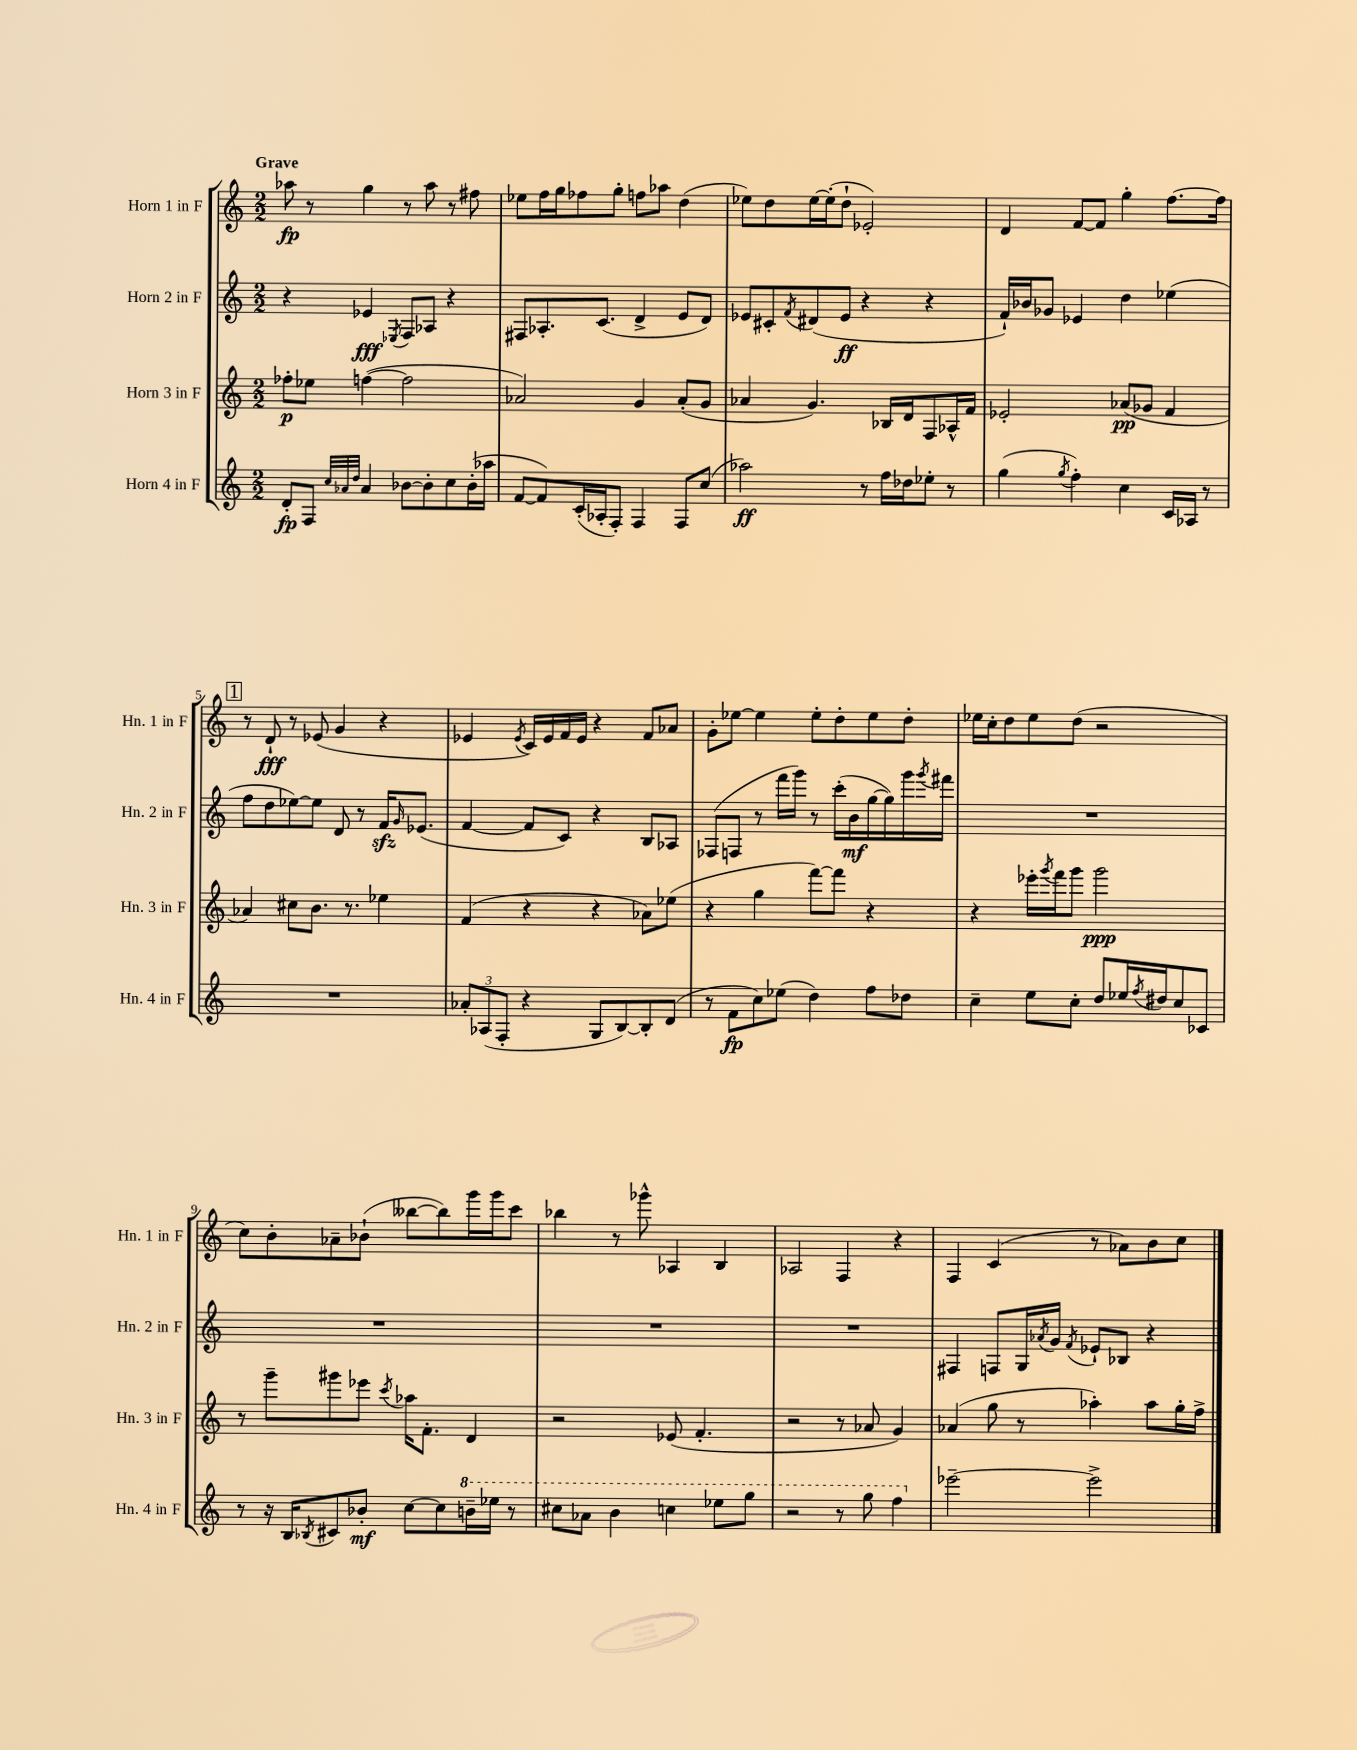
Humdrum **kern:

**kern	**dynam	**kern	**dynam	**kern	**dynam	**kern	**dynam
*part4	*part4	*part3	*part3	*part2	*part2	*part1	*part1
*staff4	*staff4	*staff3	*staff3	*staff2	*staff2	*staff1	*staff1
*I"Horn 4 in F	*	*I"Horn 3 in F	*	*I"Horn 2 in F	*	*I"Horn 1 in F	*
*I'Hn. 4 in F	*	*I'Hn. 3 in F	*	*I'Hn. 2 in F	*	*I'Hn. 1 in F	*
*clefG2	*	*clefG2	*	*clefG2	*	*clefG2	*
*k[]	*	*k[]	*	*k[]	*	*k[]	*
*M2/2	*	*M2/2	*	*M2/2	*	*M2/2	*
=1	=1	=1	=1	=1	=1	=1	=1
!	!	!	!	!	!	!LO:TX:a:B:t=Grave	!
8d'/L	fp	8ff-X'\L	p	4r	.	8aa-X\	fp
8F/J	.	8ee-X\J	.	.	.	8r	.
32qqcc/LLL	.	.	.	.	.	.	.
32qqa-X/	.	.	.	.	.	.	.
32qqdd/JJJ	.	.	.	.	.	.	.
4a-/	.	([4ffn\	.	4e-X/	fff	4gg\	.
.	.	.	.	8qE-X/	.	.	.
[8b-X\L	.	2ff\]	.	8F/L	.	8r	.
8b-'\]	.	.	.	8A-X/J	.	8aa-\	.
8cc\	.	.	.	4r	.	8r	.
(16b-'\L	.	.	.	.	.	8ff#X\	.
16aa-X\JJ	.	.	.	.	.	.	.
=2	=2	=2	=2	=2	=2	=2	=2
[8f/L	.	2a-X/)	.	8F#X/L	.	8ee-X\L	.
8f/])	.	.	.	8.A-X'/	.	16ff\L	.
.	.	.	.	.	.	16gg\J	.
(16c'/L	.	.	.	.	.	8ff-X\	.
16A-X'/J	.	.	.	(8.c/J	.	.	.
8F'/J)	.	.	.	.	.	8gg'\J	.
4F/	.	4g/	.	4d^/	.	8ffn\L	.
.	.	.	.	.	.	8aa-X\J	.
8F/L	.	(8a-'/L	.	8e/L	.	(4dd\	.
(8cc/J	.	8g/J	.	8d/J)	.	.	.
=3	=3	=3	=3	=3	=3	=3	=3
2aa-X\)	ff	4a-X/	.	8e-X/L	.	8ee-X\L)	.
.	.	.	.	8c#X'/	.	8dd\	.
.	.	.	.	8qf/	.	.	.
.	.	4.g/)	.	(8d#X/	.	[16ee-\L	.
.	.	.	.	.	.	(16ee-'\J]	.
.	.	.	.	8e-/J	ff	8dd`\J	.
8r	.	.	.	4r	.	2e-X'/)	.
16ff\LL	.	16B-X/LL	.	.	.	.	.
16dd-X\J	.	16d/J	.	.	.	.	.
8ee-X'\J	.	8F/	.	4r	.	.	.
8r	.	16A-X^^/L	.	.	.	.	.
.	.	16f/JJ	.	.	.	.	.
=4	=4	=4	=4	=4	=4	=4	=4
(4gg\	.	2e-X'/	.	16f`/LL)	.	4d/	.
.	.	.	.	16b-X/J	.	.	.
.	.	.	.	8g-X/J	.	.	.
8qgg/	.	.	.	.	.	.	.
4ff'\)	.	.	.	4e-X/	.	[8f/L	.
.	.	.	.	.	.	8f/J]	.
4cc\	.	(8a-X/L	pp	4dd\	.	4gg'\	.
.	.	8g-X/J	.	.	.	.	.
16c/LL	.	4f/	.	(4ee-X\	.	[8.ff\L	.
16A-X/JJ	.	.	.	.	.	.	.
8r	.	.	.	.	.	.	.
.	.	.	.	.	.	16ff\Jk]	.
!!LO:LB:g=z
!!LO:REH:place=s1:t=1
=5	=5	=5	=5	=5	=5	=5	=5
1r	.	4a-X/)	.	8ff\L	.	8r	.
.	.	.	.	8dd\	.	8d`/	fff
.	.	8cc#X\L	.	[8ee-X\)	.	8r	.
.	.	8.b\J	.	8ee-\J]	.	(8e-X/	.
.	.	.	.	8d/	.	4g/	.
.	.	8.r	.	.	.	.	.
.	.	.	.	8r	.	.	.
.	.	4ee-X\	.	16fzz/KL	.	4r	.
.	.	.	.	16qqg/	.	.	.
.	.	.	.	(8.e-X/J	.	.	.
=6	=6	=6	=6	=6	=6	=6	=6
12a-X'/L	.	(4f/	.	[4f/	.	4e-X/	.
(12A-X/	.	.	.	.	.	.	.
12F'/J	.	.	.	.	.	.	.
.	.	.	.	.	.	8qe-/	.
4r	.	4r	.	8f/L]	.	16c/LL)	.
.	.	.	.	.	.	16e-/	.
.	.	.	.	8c/J)	.	16f/	.
.	.	.	.	.	.	16e-/JJ	.
8G/L	.	4r	.	4r	.	4r	.
[8B/)	.	.	.	.	.	.	.
8B'/]	.	8a-X\L)	.	8B/L	.	8f/L	.
(8d/J	.	(8ee-X\J	.	8A-X/J	.	8a-X/J	.
=7	=7	=7	=7	=7	=7	=7	=7
8r	.	4r	.	(8F-X/L	.	8g'\L	.
8f\L	fp	.	.	8Fn/J	.	[8ee-X\J	.
8cc\)	.	4gg\	.	8r	.	4ee-\]	.
(8ee-X\J	.	.	.	16fff\LL	.	.	.
.	.	.	.	16ggg\JJ)	.	.	.
4dd\)	.	[8fff\L)	.	8r	.	8ee-'\L	.
.	.	8fff\J]	.	(16ccc'\LL	.	8dd'\	.
.	.	.	.	16b\	mf	.	.
8ff\L	.	4r	.	[16gg\	.	8ee-\	.
.	.	.	.	16gg\])	.	.	.
8dd-X\J	.	.	.	16ggg\	.	8dd'\J	.
.	.	.	.	8qggg/	.	.	.
.	.	.	.	16fff#X\JJ	.	.	.
=8	=8	=8	=8	=8	=8	=8	=8
4cc~\	.	4r	.	1r	.	16ee-X\LL	.
.	.	.	.	.	.	16cc'\J	.
.	.	.	.	.	.	8dd\	.
8ee\L	.	16eee-X'\LL	.	.	.	8ee-\	.
.	.	8qggg/	.	.	.	.	.
.	.	16fff\J	.	.	.	.	.
8cc'\J	.	8ggg\J	.	.	.	(8dd\J	.
8dd/L	.	2ggg\	ppp	.	.	2r	.
16ee-X/L	.	.	.	.	.	.	.
8qff/	.	.	.	.	.	.	.
16dd#X/J	.	.	.	.	.	.	.
8cc/	.	.	.	.	.	.	.
8c-X/J	.	.	.	.	.	.	.
!!LO:LB:g=z
=9	=9	=9	=9	=9	=9	=9	=9
8r	.	8r	.	1r	.	8cc\L)	.
16r	.	8ggg~\L	.	.	.	8b'\	.
16B/KL	.	.	.	.	.	.	.
8qB-X/	.	.	.	.	.	.	.
8c#X/	.	8ggg#X\	.	.	.	8a-X~\	.
8b-X'/J	mf	8eee-X\J	.	.	.	(8b-X`\J	.
.	.	8qccc/	.	.	.	.	.
[8cc\L	.	16aa-X\KL	.	.	.	[8bb--X\L	.
.	.	8.f'\J	.	.	.	.	.
8cc\]	.	.	.	.	.	8bb--\])	.
*8va	*	*	*	*	*	*	*
16bbn~\L	.	4d/	.	.	.	16ggg\L	.
16eee-X\JJ	.	.	.	.	.	16ggg\J	.
8r	.	.	.	.	.	8ccc\J	.
=10	=10	=10	=10	=10	=10	=10	=10
8ccc#X\L	.	2r	.	1r	.	4bb-X\	.
8aa-X\J	.	.	.	.	.	.	.
4bb\	.	.	.	.	.	8r	.
.	.	.	.	.	.	8ggg-X^^\	.
4cccn\	.	(8e-X/	.	.	.	4A-X/	.
.	.	4.f'/	.	.	.	.	.
8eee-X\L	.	.	.	.	.	4B/	.
8ggg\J	.	.	.	.	.	.	.
=11	=11	=11	=11	=11	=11	=11	=11
2r	.	2r	.	1r	.	2A-X/	.
8r	.	8r	.	.	.	4F/	.
8ggg\	.	8a-X/	.	.	.	.	.
4fff\	.	4g/)	.	.	.	4r	.
=12	=12	=12	=12	=12	=12	=12	=12
*X8va	*	*	*	*	*	*	*
[2eee-X~\	.	(4a-X/	.	4F#X/	.	4F/	.
.	.	8gg\	.	8Fn/L	.	(4c/	.
.	.	8r	.	16G/L	.	.	.
.	.	.	.	8qa-X/	.	.	.
.	.	.	.	16g/JJ	.	.	.
.	.	.	.	8qf/	.	.	.
2eee-^\]	.	4aa-X'\)	.	8e-X`/L	.	8r	.
.	.	.	.	8B-X/J	.	8a-X\L)	.
.	.	8aa-\L	.	4r	.	8b\	.
.	.	16gg'\L	.	.	.	8cc\J	.
.	.	16ff^\JJ	.	.	.	.	.
==	==	==	==	==	==	==	==
*-	*-	*-	*-	*-	*-	*-	*-
